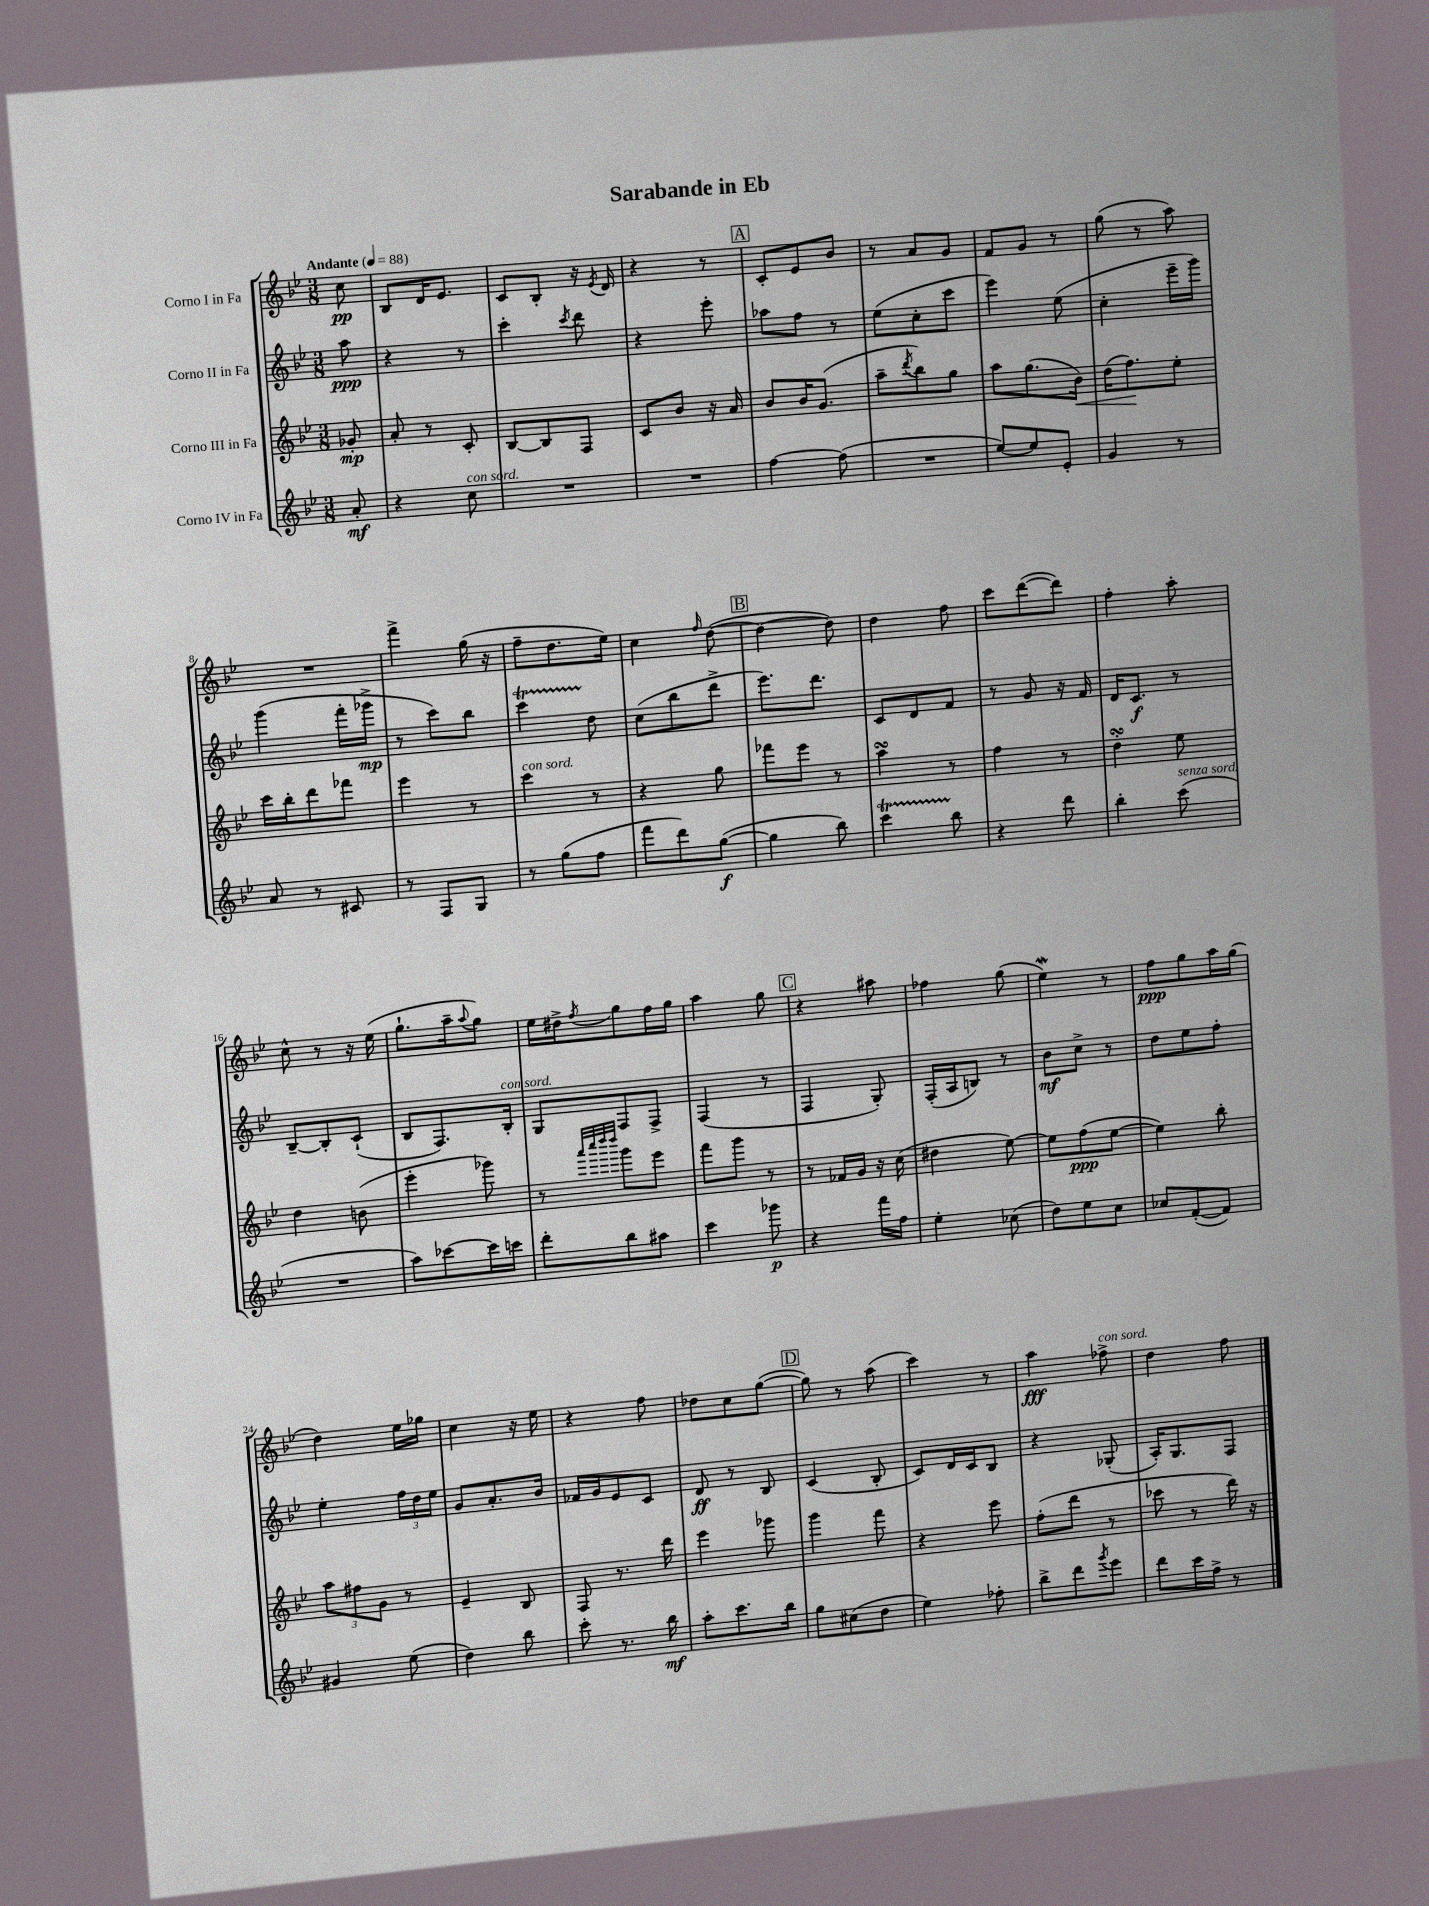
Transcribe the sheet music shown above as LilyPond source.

\header { title = "Sarabande in Eb" }
<<
\new StaffGroup <<
\new Staff = "s0" \with { instrumentName = "Corno I in Fa" } {
    \clef treble \key bes \major \numericTimeSignature \time 3/8 \partial 8 \tempo "Andante" 4 = 88
    c''8\pp |
    bes8 d'16 ees'8. |
    c'8 bes8-. r16 \acciaccatura { ees'8 } d'16 |
    r4 r8 |
    \mark \markup { \box "A" } c'8-. ees'8 bes'8 |
    r8 a'8 g'8 |
    f'8 g'8 r8 |
    g''8( r8 a''8) |
    R4. |
    f'''4-> g''16( r16 |
    f''8-- d''8. ees''16) |
    c''4 \grace { f''16 } d''8~( |
    \mark \markup { \box "B" } d''4~ d''8) |
    d''4 f''8 |
    c'''8 d'''8~( d'''8) |
    f''4-. a''8-. |
    c''8-^ r8 r16 ees''16( |
    g''8.-! a''16-- \appoggiatura { a''8 } g''8) |
    ees''16 dis''16-> \acciaccatura { f''8 } g''8 f''16 g''16 |
    a''4 g''8 |
    \mark \markup { \box "C" } r4 ais''8 |
    fes''4 g''8( |
    ees''4\mordent) r8 |
    f''8\ppp g''8 a''16 g''16( |
    d''4) ees''16 ges''16 |
    c''4 r16 ees''16 |
    r4 f''8 |
    des''8 c''8 g''8~( |
    \mark \markup { \box "D" } g''8) r8 a''8( |
    c'''4) r8 |
    a''4\fff fes''8->^\markup { \italic "con sord." } |
    d''4 f''8 \bar "|." |
}
\new Staff = "s1" \with { instrumentName = "Corno II in Fa" } {
    \clef treble \key bes \major \numericTimeSignature \time 3/8 \partial 8
    a''8\ppp |
    r4 r8 |
    c'''4-. \acciaccatura { c'''8 } d'''8 |
    r4 ees'''8-. |
    \mark \markup { \box "A" } aes''8 f''8 r8 |
    ees''8( c''8-. c'''8 |
    ees'''4) ees''8( |
    c''4-. ees'''16-- g'''16) |
    g'''4( f'''16-. ges'''16->\mp |
    r8 c'''8) bes''8 |
    c'''4\startTrillSpan d''8\stopTrillSpan |
    c''8( bes''8 d'''8-> |
    \mark \markup { \box "B" } ees'''8.) d'''8. |
    c'8 d'8 f'8 |
    r8 g'8 r16 f'16 |
    d'16 c'8.\f r8 |
    bes8~-- bes8-. c'8-!( |
    bes8 f8.) bes16-.^\markup { \italic "con sord." } |
    g8 f8 f8-> |
    f4( r8 |
    \mark \markup { \box "C" } f4 g8-.) |
    f16-.( a16 b8) r8 |
    bes'8\mf c''8-> r8 |
    d''8 ees''8 f''8-. |
    ees''4-. \tuplet 3/2 { f''16 d''16 ees''16 } |
    g'8 a'8.-. bes'16 |
    fes'16 g'16 ees'8 c'8 |
    d'8\ff r8 bes8 |
    \mark \markup { \box "D" } c'4( bes8-. |
    c'8) d'16 c'16 bes8 |
    r4 ges8-.( |
    a16-.) g8. f8 \bar "|." |
}
\new Staff = "s2" \with { instrumentName = "Corno III in Fa" } {
    \clef treble \key bes \major \numericTimeSignature \time 3/8 \partial 8
    ges'8-.\mp |
    a'8-. r8 c'8-. |
    bes8~ bes8 f8 |
    c'8 bes'8 r16 a'16 |
    \mark \markup { \box "A" } bes'8 bes'16 g'8.( |
    a''8-- \acciaccatura { d'''8 } bes''8) g''8 |
    a''8 g''8.( bes'16\<) |
    d''16( f''8.\!) ees''8-. |
    c'''16 bes''16-. d'''8 fes'''8 |
    ees'''4 r8 |
    c'''4^\markup { \italic "con sord." } r8 |
    r4 g''8 |
    \mark \markup { \box "B" } fes'''8 ees'''8 r8 |
    a''4\turn r8 |
    f''4 r8 |
    d''4-.\turn ees''8 |
    d''4 b'8( |
    ees'''4-. ges'''8) |
    r8 \grace { a'''32 c''''32 d''''32 d''''32 } g'''8 ees'''8 |
    f'''8 g'''8 r8 |
    \mark \markup { \box "C" } r8 fes'16 g'16 r16 c''16( |
    dis''4 ees''8~) |
    ees''8 f''8\ppp( ees''8~ |
    ees''4) bes''8-. |
    \tuplet 3/2 { a''8 fis''8 g'8 } r8 |
    ees'4-- bes8 |
    f8 r8. d'''16 |
    ees'''4 ges'''8 |
    \mark \markup { \box "D" } g'''4 f'''8 |
    r4 ees'''8 |
    f''8-.( d'''8 r8 |
    ces'''8 r8 d'''16) r16 \bar "|." |
}
\new Staff = "s3" \with { instrumentName = "Corno IV in Fa" } {
    \clef treble \key bes \major \numericTimeSignature \time 3/8 \partial 8
    a'8-.\mf |
    r4 c''8^\markup { \italic "con sord." } |
    R4. |
    R4. |
    \mark \markup { \box "A" } f''4~ f''8( |
    R4. |
    ees''8~) ees''8 ees'8-. |
    g'4 r8 |
    a'8 r8 cis'8 |
    r8 f8 g8 |
    r8 g''8( f''8 |
    f'''8 d'''8) g''8~\f( |
    \mark \markup { \box "B" } g''4 bes''8) |
    c'''4\startTrillSpan bes''8\stopTrillSpan |
    r4 d'''8 |
    bes''4-. c'''8^\markup { \italic "senza sord." }( |
    R4. |
    a''8) ces'''8~ ces'''16 c'''16 |
    d'''8-. bes''8 ais''8 |
    c'''4 ges'''8\p |
    \mark \markup { \box "C" } r4 f'''16 f''16 |
    ees''4-. ces''8( |
    d''8) ees''8 c''8 |
    ces''8 f'8~-.( f'8) |
    gis'4 ees''8( |
    d''4) bes''8 |
    c'''8-. r8. bes''16\mf |
    a''8-. c'''8. bes''16 |
    \mark \markup { \box "D" } g''8 cis''8( d''8 |
    ees''4) fes''8-. |
    bes''8-> d'''8 \acciaccatura { g'''8 } ees'''8 |
    d'''8 c'''16 f''16-> r8 \bar "|." |
}
>>
>>
